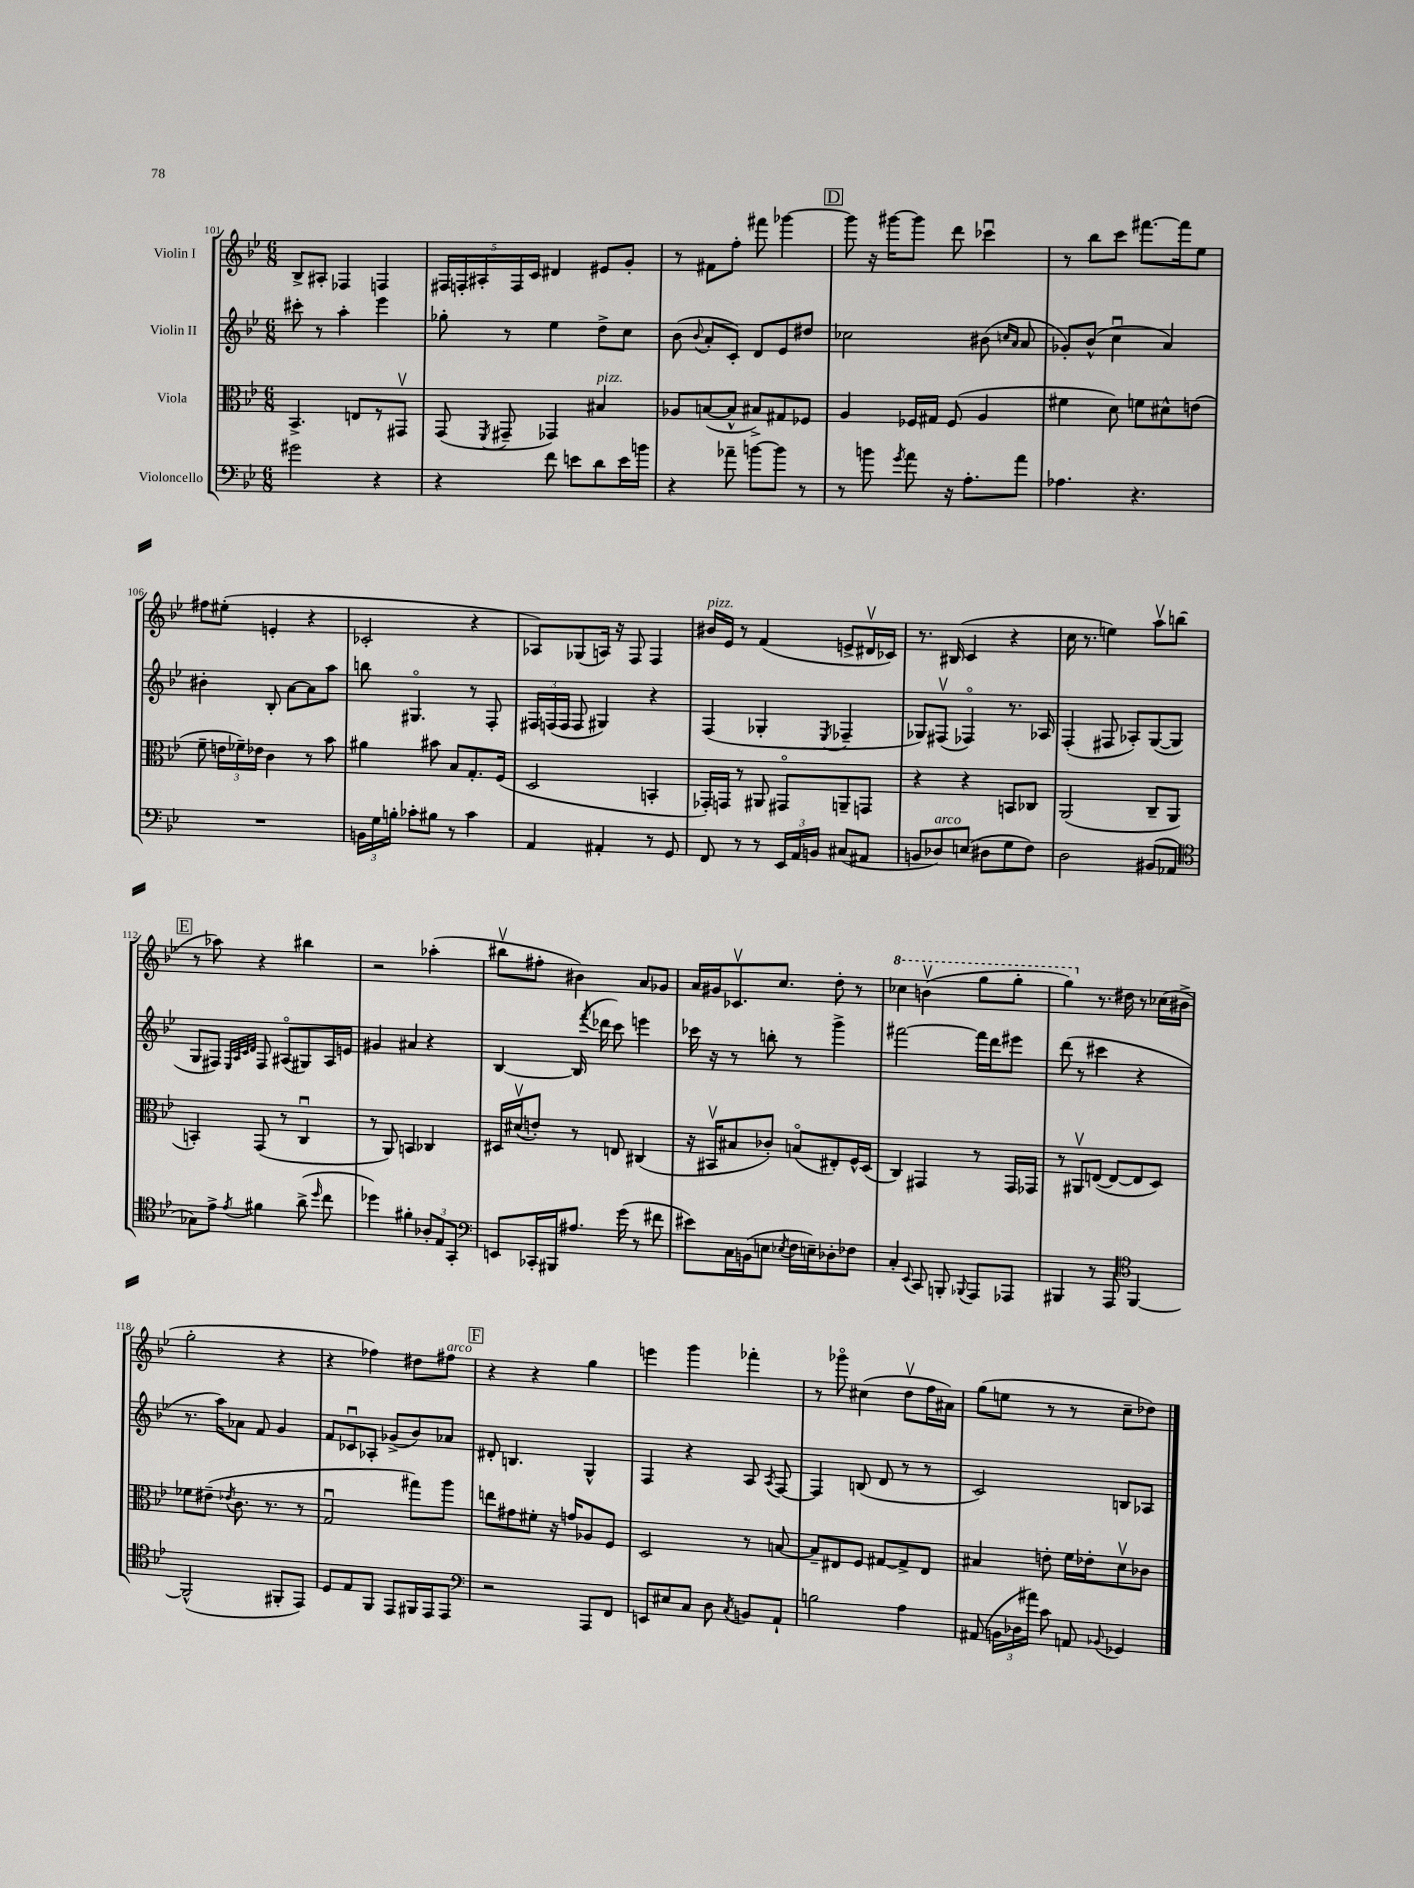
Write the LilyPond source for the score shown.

<<
\new StaffGroup <<
\new Staff = "s0" \with { instrumentName = "Violin I" } {
    \clef treble \key bes \major \numericTimeSignature \time 6/8
    \autoBeamOff bes8[-> ais8]-. fes4 f4 |
    \tuplet 5/4 { fis16[ f16-. ais16-. f16 c'16] } dis'4 eis'8[ g'8]-. |
    r8 fis'8[ f''8]-. fis'''8 ges'''4~ |
    \mark \markup { \box "D" } ges'''8 r16 gis'''16[~ gis'''8] d'''8 ces'''4\downbow |
    r8 bes''8[ c'''8] fis'''8.[~ fis'''16 ees''8] |
    fis''8[ eis''8]-.( e'4-. r4 |
    ces'2-. r4 |
    aes8[) ges8( a16]) r16 f8 f4 |
    bis'16[^\markup { \italic "pizz." } ees'16] r8 f'4( e'8[-> dis'16\upbow ces'16]) |
    r8. bis16( c'4 r4 |
    c''16 r8. e''4) a''8[\upbow b''8]( |
    \mark \markup { \box "E" } r8 aes''8) r4 bis''4 |
    r2 aes''4-.( |
    bis''8[\upbow fis''8]-. bis'4) a'8[ ges'8] |
    a'16[ gis'16 ces'8.\upbow c''8.] d''8-. r8 |
    \ottava #1 ces'''4 b''4\upbow( g'''8[ g'''8]-. |
    g'''4) \ottava #0 r8. dis''16 r8 ces''16[( bis'16]-> |
    g''2-. r4 |
    r4 fes''4) dis''8[ fis''8]^\markup { \italic "arco" } |
    \mark \markup { \box "F" } r4 r4 g''4 |
    e'''4 g'''4 fes'''4-. |
    r8 ges'''8\flageolet cis''4( d''8[\upbow f''16 ais'16]) |
    g''8[( e''8] r8 r8 c''8[-- des''8]) \bar "|." |
}
\new Staff = "s1" \with { instrumentName = "Violin II" } {
    \clef treble \key bes \major \numericTimeSignature \time 6/8
    \autoBeamOff cis'''8-. r8 a''4-. ees'''4 |
    ges''8-. r8 ees''4 d''8[-> c''8] |
    bes'8( \appoggiatura { bes'8 } a'8[-. c'8]-.) d'8[ ees'8 dis''8] |
    \mark \markup { \box "D" } ces''2 bis'8( \grace { c''16[ a'16] } a'8 |
    ges'8[-.) bes'8]-^( c''4\downbow a'4) |
    bis'4-. bes8-. a'8[~ a'8 a''8] |
    b''8 gis4.\flageolet r8 f8-. |
    \tuplet 3/2 { fis16[ f16( f16] } f8 gis4) r4 |
    f4( ges4-. \acciaccatura { ees8 } fes4-- |
    ges8[) fis8]\upbow( fes4\flageolet) r8. aes16 |
    f4-.( fis8 aes8[-.) g8~( g8] |
    \mark \markup { \box "E" } g8[ fis8]) \grace { ees32[ a32 c'32 d'32] } fis8 ais8[\flageolet( gis8) ais16 e'16] |
    gis'4 ais'4 r4 |
    bes4~ bes16( \acciaccatura { f'''8 } des'''16 c'''8) e'''4 |
    ces'''16 r16 r8 b''8-. r8 g'''4-> |
    fis'''2~ fis'''16[ d'''16 eis'''8] |
    d'''8( r8 cis'''4 r4 |
    r8. a''16[) aes'8] f'8 g'4 |
    f'8[ ces'8\downbow aes8]-. ges'8[->( bes'8) aes'8] |
    \mark \markup { \box "F" } dis'8-. b4. g4-^ |
    f4 r4 a8 \acciaccatura { a8 } f8~ |
    f4 b8( d'8 r8 r8 |
    c'2) b8[ aes8] \bar "|." |
}
\new Staff = "s2" \with { instrumentName = "Viola" } {
    \clef alto \key bes \major \numericTimeSignature \time 6/8
    \autoBeamOff bes,4.-> e8[ r8 gis,8]\upbow |
    g,8( \acciaccatura { f,8 } gis,8-- ges,4) bis4^\markup { \italic "pizz." } |
    aes8[ b8~( b8]-^ bis8[->) gis8 fes8] |
    \mark \markup { \box "D" } a4 fes16[ gis16] fes8( a4 |
    fis'4 d'8) f'8[ dis'8-^ e'8]( |
    f'8-- \tuplet 3/2 { e'16[ fes'16--) ees'16] } c'4 r8 bes'8 |
    ais'4 bis'8 bes8[ g8.-. f16]( |
    d2 b,4-. |
    ges,16[-.) g,16] r8 ais,8 gis,8[\flageolet a,8-- g,8] |
    r4 r4 b,8[ ces8] |
    a,2( c8[-- a,8] |
    \mark \markup { \box "E" } b,4-.) g,8( r8 c4\downbow |
    r8 a,8) b,4 ces4 |
    dis16[ dis'16\upbow( e'8]-.) r8 e8 cis4( |
    r16 bis,16[\upbow bis8 ces'8]-.) b8[\flageolet( eis8-.) f16-^ d16]( |
    c4) gis,4 r8 gis,16[ ges,16] |
    r8 ais,8[\upbow e8]~( e8[~ e8 d8]) |
    fes'8[ eis'8]--( \acciaccatura { ees'8 } c'8. r8. r8 |
    g2\downbow gis''8[) a''8] |
    \mark \markup { \box "F" } e''8[ gis'8 fis'8]-. r16 g'16[ aes8 f8] |
    d2 r8 b8~ |
    b8[-- eis8 f8] gis8[~ gis8-> eis8] |
    bis4 e'8-. f'16[ ees'16-. d'8\upbow ces'8] \bar "|." |
}
\new Staff = "s3" \with { instrumentName = "Violoncello" } {
    \clef bass \key bes \major \numericTimeSignature \time 6/8
    \autoBeamOff gis'2 r4 |
    r4 f'8 e'8[ d'8 e'16 b'16] |
    r4 aes'8-- b'8[~ b'8] r8 |
    \mark \markup { \box "D" } r8 b'8 \acciaccatura { g'8 } a'8 r16 a8.[-. a'8] |
    aes4. r4. |
    R2. |
    \tuplet 3/2 { b,16[ g16 b16]-. } ces'8[-. bis8] r8 ces'4 |
    a,4 ais,4-. r8 g,8 |
    f,8 r8 r8 \tuplet 3/2 { ees,16[ a,16 b,16] } cis8[( ais,8] |
    b,8[ des8^\markup { \italic "arco" }) e8]( dis8[ g8 f8]) |
    d2 bis,8[( aes,8] |
    \mark \markup { \box "E" } \clef tenor ges8[) ees'8]-> \acciaccatura { ees'8 } fis'4 a'8->( \grace { d''16 } c''8 |
    des''4) fis'4-. \tuplet 3/2 { aes8[-. ees8 g,8]-. } |
    \clef bass e,8[ ces,16-. bis,,16 ais8.] g'16( r8 fis'8 |
    eis'8[) c16 b,16( e8] \acciaccatura { ees8 } f16[ e16--) des8-. fes8] |
    c4-. \appoggiatura { ees,8 } c,8 b,,8-. \appoggiatura { bes,,8 } a,,8[ aes,,8] |
    bis,,4 r8 a,,8 \clef tenor f,4~ |
    f,2-^( fis,8[-. ees,8]) |
    d8[ ees8 f,8] ees,8[ fis,16 ees,16 ees,8] |
    \mark \markup { \box "F" } \clef bass r2 a,,8[ f,8] |
    e,8[ eis8 c8] d8 \acciaccatura { c8 } b,8[ a,8]-! |
    b2 a4 |
    ais,8( \tuplet 3/2 { b,16[ des16 ais'16]) } c'8 a,8 \appoggiatura { bes,8 } ges,4 \bar "|." |
}
>>
>>
\layout { \context { \Score currentBarNumber = #101 } }
